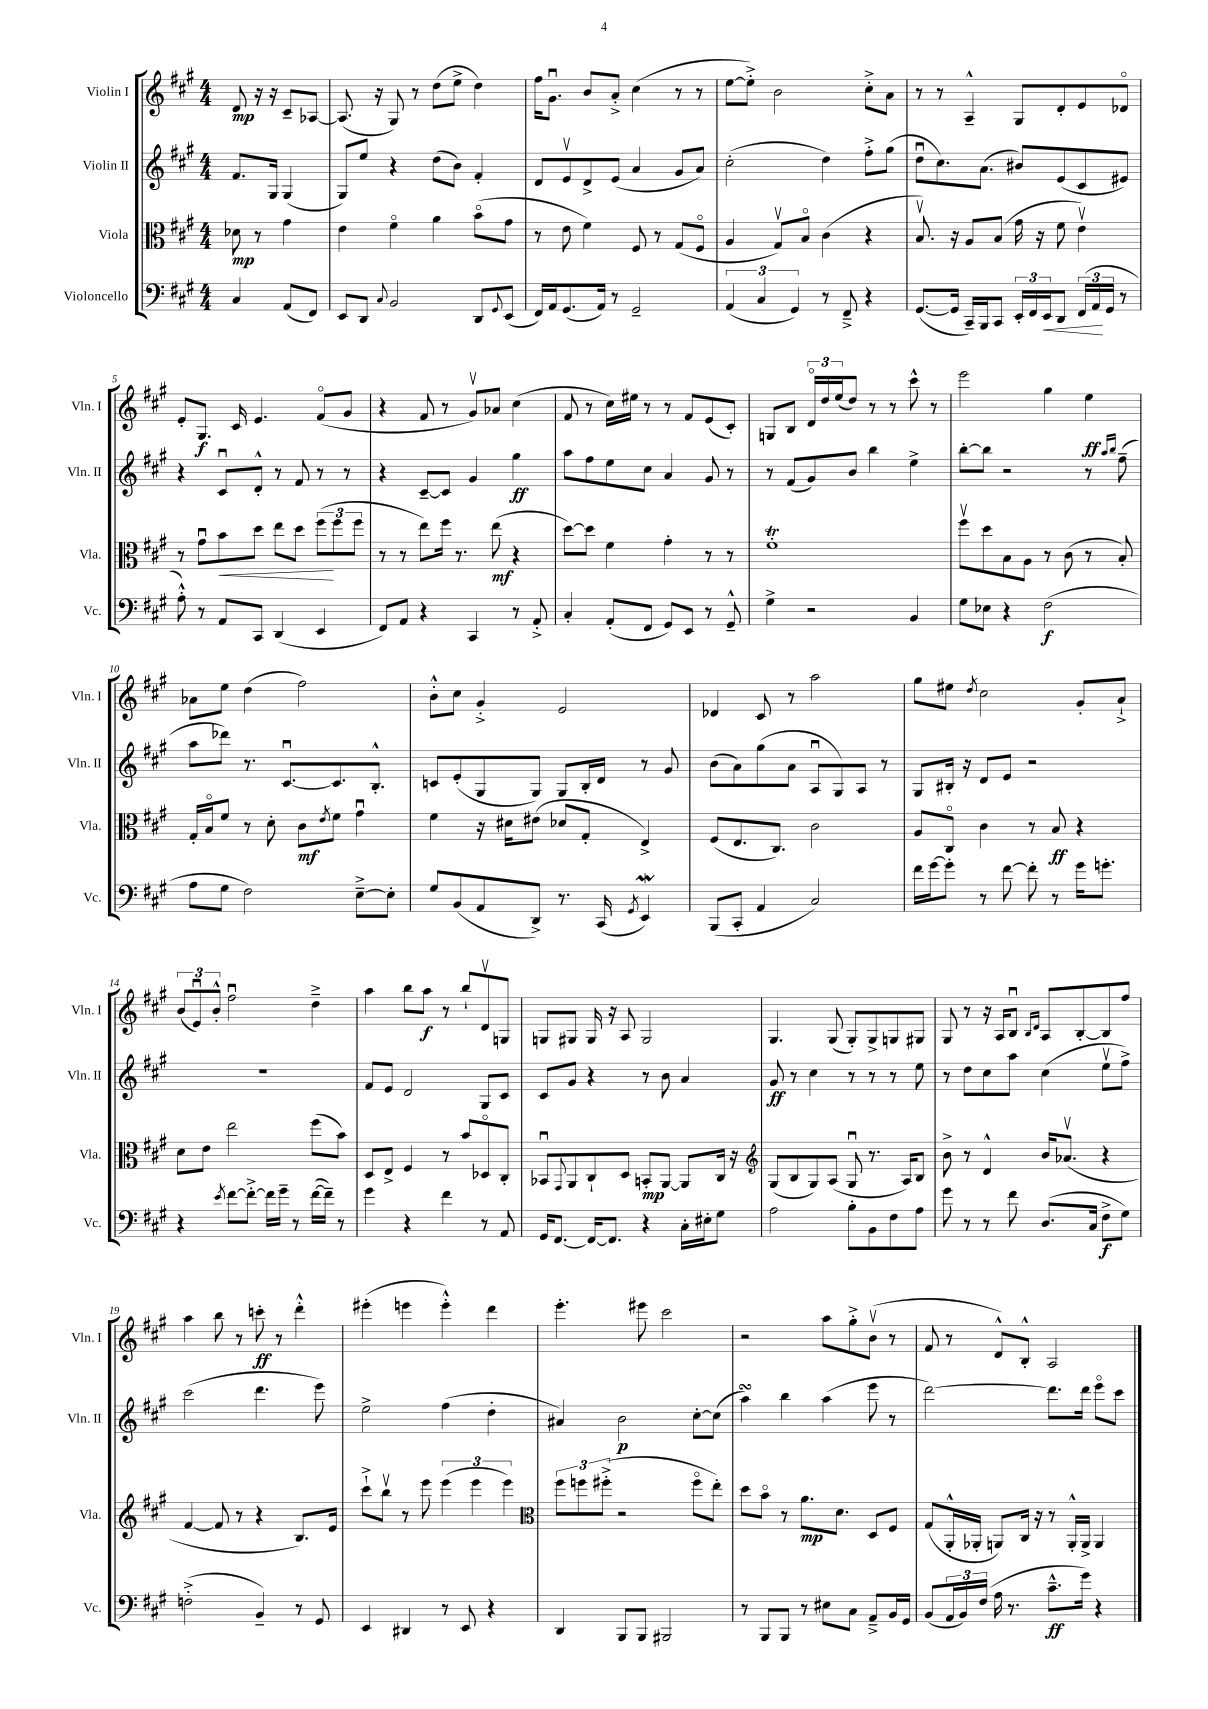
<<
\new StaffGroup <<
\new Staff = "s0" \with { instrumentName = "Violin I" shortInstrumentName = "Vln. I" } {
    \clef treble \key a \major \numericTimeSignature \time 4/4 \partial 2
    d'8\mp r16 r16 cis'8-- aes8~ |
    aes8.( r16 gis8) r8 d''8( e''8-> d''4) |
    fis''16 gis'8.\downbow b'8 a'8-.-> cis''4( r8 r8 |
    e''8~ e''8-.->) b'2 cis''8-.-> a'8 |
    r8 r8 a4---^ gis8 d'8-. e'8 des'8\flageolet |
    e'8-. gis8.\f cis'16 e'4. fis'8\flageolet( gis'8 |
    r4 fis'8 r8 gis'8\upbow) aes'8 cis''4( |
    fis'8 r8 cis''16) eis''16 r8 r8 fis'8 e'8( cis'8-.) |
    g8 b8 \tuplet 3/2 { d'16\flageolet d''16 e''16( } d''8) r8 r8 cis'''8-^ r8 |
    e'''2 gis''4 e''4\ff |
    aes'8 e''8 d''4( fis''2) |
    b'8-.-^ cis''8 gis'4-.-> e'2 |
    des'4 cis'8 r8 a''2 |
    gis''8 eis''8 \acciaccatura { d''8 } cis''2 gis'8-. a'8-!-> |
    \tuplet 3/2 { b'8( e'8\downbow) b'8-.-^ } fis''2\downbow d''4---> |
    a''4 b''8 a''8\f r8 b''8-! d'8\upbow g8 |
    g8 gis8 gis16 r16 a8 gis2 |
    gis4. gis8( gis8-.) gis8-> g8 gis8 |
    gis8 r8 r16 a16 b8\downbow \grace { b16 d'16 } a8 b8~-. b8 fis''8 |
    a''4 b''8 r8 c'''8-.\ff r8 d'''4-.-^ |
    eis'''4-.( e'''4 e'''4-.-^) d'''4 |
    e'''4.-. eis'''8 cis'''2 |
    r2 a''8 gis''8-.-> b'8\upbow( r8 |
    fis'8 r8 d'8-^) b8-.-^ a2 \bar "|." |
}
\new Staff = "s1" \with { instrumentName = "Violin II" shortInstrumentName = "Vln. II" } {
    \clef treble \key a \major \numericTimeSignature \time 4/4 \partial 2
    fis'8. gis16 gis4( |
    gis8) e''8 r4 d''8( b'8) fis'4-. |
    d'8 e'8\upbow d'8-> e'8( a'4 gis'8 a'8) |
    cis''2-.( d''4) fis''8-.-> gis''8( |
    d''8\downbow cis''8.) a'8.( bis'8) e'8( cis'8 eis'8) |
    r4 cis'8\downbow d'8-.-^ r8 fis'8 r8 r8 |
    r4 cis'8~-- cis'8 gis'4 gis''4\ff |
    a''8 fis''8 e''8 cis''8 a'4 gis'8 r8 |
    r8 fis'8( gis'8) b'8 b''4 e''4-> |
    b''8~-. b''8 r2 r8 \grace { a''16 b''16 } fis''8--( |
    a''8 des'''8) r8. cis'8.~\downbow cis'8. b8.-.-^ |
    c'8 e'8-.( gis8 gis8) gis8 b16-. d'16 r8 gis'8 |
    b'8( a'8) gis''8( a'8 a8\downbow gis8) a8 r8 |
    gis8 bis16-. r16 d'8 e'8 r2 |
    R1 |
    fis'8 e'8 d'2 gis8 cis'8 |
    cis'8 gis'8 r4 r8 b'8 a'4 |
    gis'8\ff r8 cis''4 r8 r8 r8 e''8 |
    r8 d''8 cis''8 a''8 cis''4( e''8\upbow fis''8->) |
    cis'''2( d'''4. e'''8) |
    e''2-> fis''4( d''4-. |
    ais'4) b'2\p cis''8~-. cis''8( |
    a''4\turn) b''4 a''4( e'''8 r8 |
    d'''2~) d'''8. d'''16 e'''8\flageolet cis'''8 \bar "|." |
}
\new Staff = "s2" \with { instrumentName = "Viola" shortInstrumentName = "Vla." } {
    \clef alto \key a \major \numericTimeSignature \time 4/4 \partial 2
    des'8\mp r8 gis'4 |
    e'4 fis'4\flageolet a'4 b'8\flageolet( gis'8 |
    r8 e'8 fis'4) fis8 r8 gis8( fis8\flageolet |
    a4 gis8\upbow) b8\flageolet cis'4( r4 |
    b8.\upbow) r16 a8 b8( gis'16 r16 fis'8 e'4\upbow) |
    r8 gis'8\downbow b'8\< d''8 e''8 d''8 \tuplet 3/2 { fis''8\!( fis''8 fis''8 } |
    r8 r8 e''8) fis''16 r8. e''8\mf( r4 |
    d''8~) d''8 fis'4 gis'4-. r8 r8 |
    fis'1-.\trill |
    fis''8\upbow d''8 b8 a8 r8 cis'8( r8 b8-.) |
    gis16-. b16\flageolet fis'8 r8 d'8-. cis'8\mf \acciaccatura { e'8 } fis'8 gis'4\downbow |
    fis'4 r16 dis'16 eis'8( des'8 gis8-. e4->) |
    fis8( e8. cis8.) cis'2 |
    a8 cis8\flageolet cis'4 r8 b8\ff r4 |
    d'8 e'8 e''2 fis''8( b'8) |
    d8 e8-> fis4 r8 b'8 des8\flageolet cis8-. |
    bes,8\downbow \appoggiatura { gis,8 } a,8 cis8-! d8 b,8-.\mp a,8~ a,8 cis16 r16 |
    \clef treble gis8( b8 gis8) a8( gis8\downbow r8. a16) b8 |
    b'8-> r8 d'4-^ b'16 aes'8.\upbow( r4 |
    fis'4~ fis'8 r8 r4 b8.) e'16 |
    cis'''8-!-> b''8\upbow r8 e'''8 \tuplet 3/2 { e'''4( e'''4 e'''4) } |
    \clef alto \tuplet 3/2 { fis''8 f''8 fis''8-.->( } r2 fis''8\flageolet e''8-.) |
    d''8 b'8\flageolet r8 a'8.\mp d'8. d8 fis8 |
    gis8( a,16-.-^ aes,16-. a,8) cis16 r16 r8 a,16-.-^ a,16-> a,4 \bar "|." |
}
\new Staff = "s3" \with { instrumentName = "Violoncello" shortInstrumentName = "Vc." } {
    \clef bass \key a \major \numericTimeSignature \time 4/4 \partial 2
    cis4 a,8( fis,8) |
    e,8 d,8 \appoggiatura { cis8 } b,2 d,8 \appoggiatura { gis,8 } e,8( |
    fis,16) a,16 gis,8.( a,16) r8 gis,2-- |
    \tuplet 3/2 { a,4( cis4 gis,4) } r8 fis,8---> r4 |
    gis,8.~( gis,16 cis,16--) b,,16 cis,8 \tuplet 3/2 { e,16-. fis,16 e,16\< } d,8 \tuplet 3/2 { fis,16( a,16\! gis,16 } r8 |
    a8-.-^) r8 a,8 cis,8 d,4( e,4 |
    fis,8) a,8 r4 cis,4 r8 a,8-.-> |
    cis4-. a,8-.( fis,8 gis,8) e,8 r8 gis,8---^ |
    gis4-> r2 b,4 |
    gis8 ees8 r4 fis2\f( |
    a8 gis8 fis2) e8~---> e8-. |
    gis8 b,8( a,8 d,8->) r8. cis,16( \acciaccatura { gis,8 } e,4\mordent) |
    b,,8( cis,8-. a,4 cis2) |
    fis'16 gis'16~ gis'8-. r8 fis'8~ fis'8-. r8 gis'16 g'8.-. |
    r4 \acciaccatura { e'8 } fis'8~ fis'8~-.-> fis'16 gis'16-- r8 fis'16~( fis'16--) r8 |
    gis'4 r4 fis'4 r8 a,8 |
    gis,16 fis,8.~ fis,16~ fis,8. r4 cis16-. eis16-. gis8 |
    a2 b8-. b,8 fis8 a8 |
    gis'8 r8 r8 fis'8 d8.( cis16 fis8->\f gis8) |
    f2-.->( b,4--) r8 gis,8 |
    e,4 dis,4 r8 e,8 r4 |
    d,4 b,,8 b,,8 bis,,2 |
    r8 b,,8 b,,8 r8 eis8 cis8 a,8---> b,16 gis,16 |
    b,8( \tuplet 3/2 { a,16 b,16) fis16( } a16 r8. cis'8.---^\ff gis'16) r4 \bar "|." |
}
>>
>>
